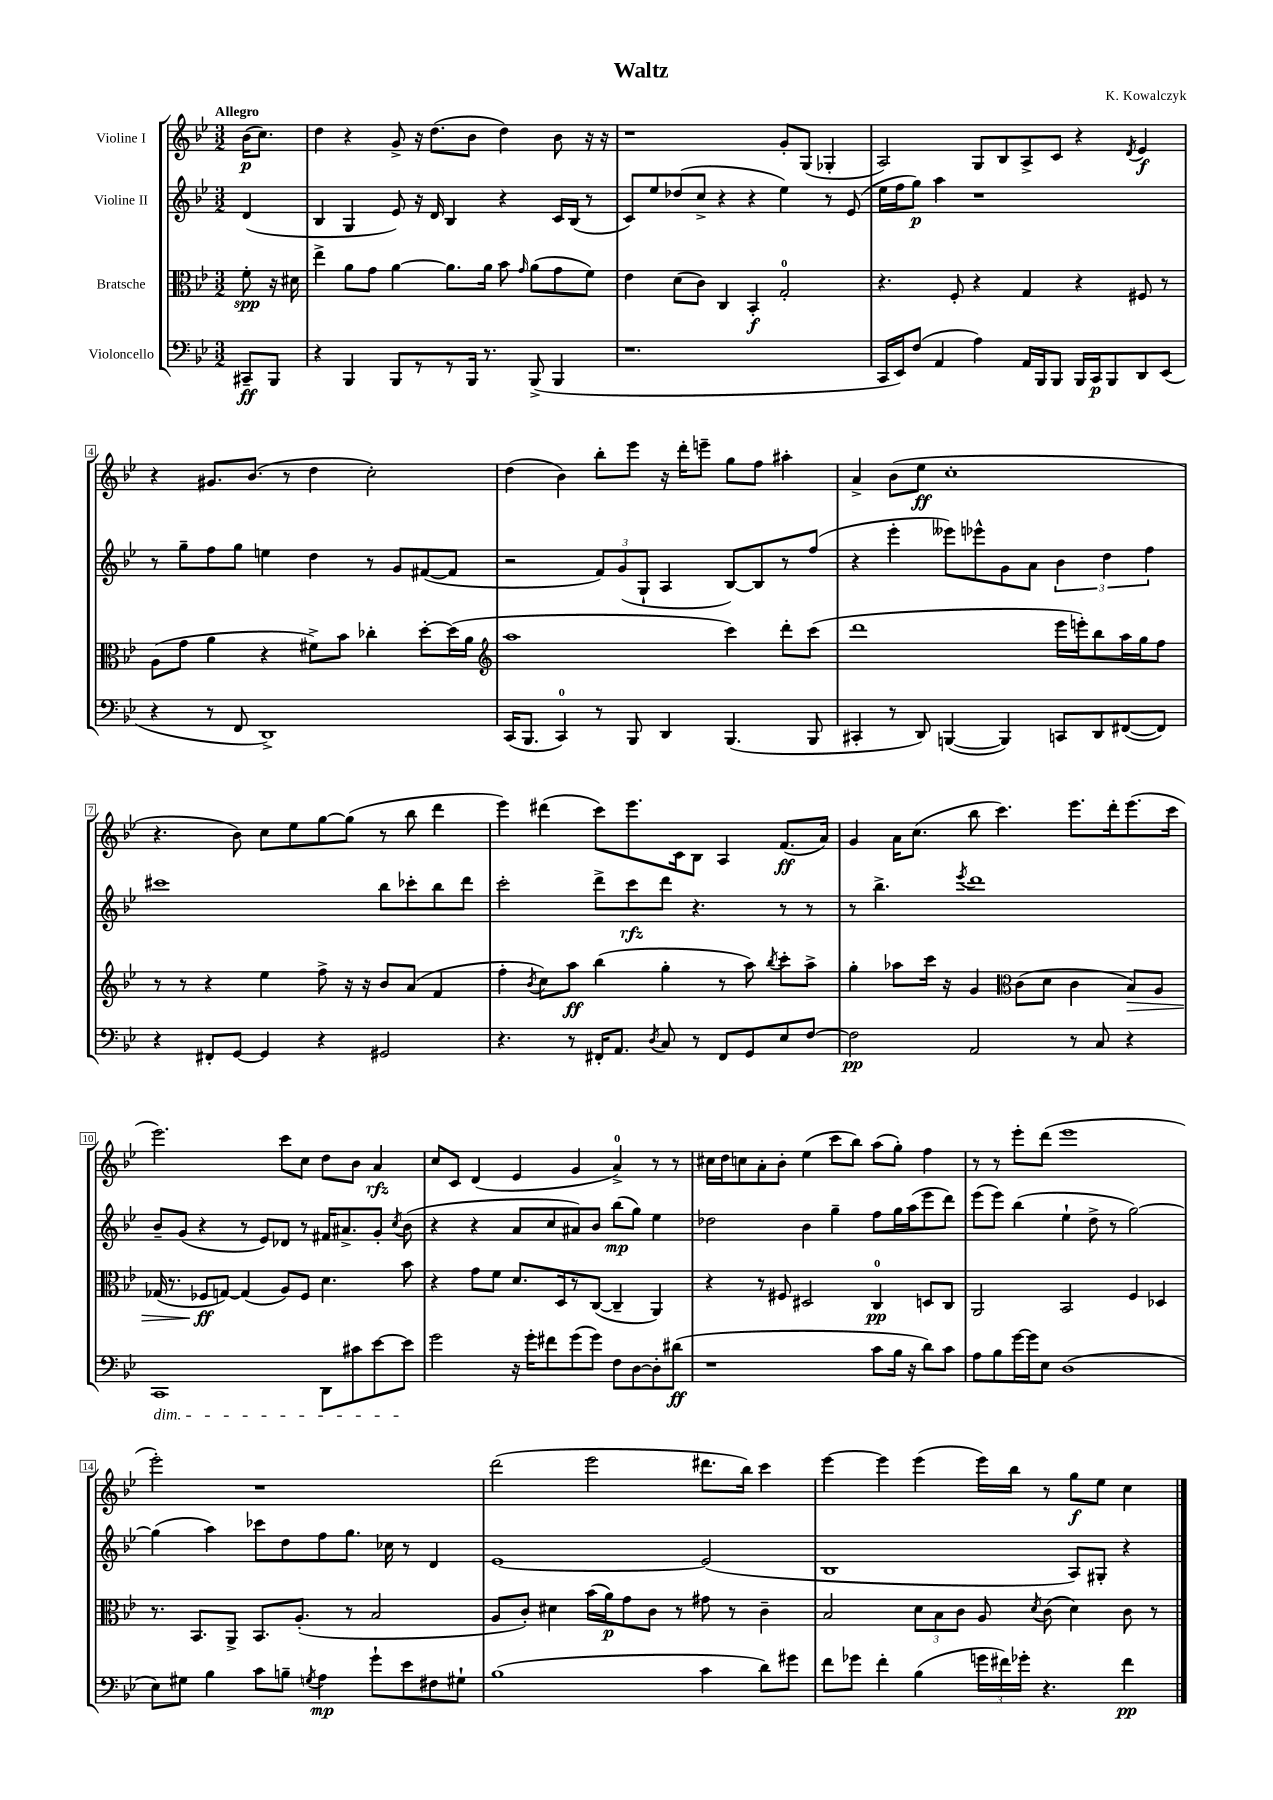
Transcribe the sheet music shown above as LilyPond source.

\header { title = "Waltz" composer = "K. Kowalczyk" }
<<
\new StaffGroup <<
\new Staff = "s0" \with { instrumentName = "Violine I" } {
    \clef treble \key bes \major \numericTimeSignature \time 3/2 \partial 4 \tempo "Allegro"
    \autoBeamOff bes'16[\p( c''8.]) |
    d''4 r4 g'8-> r16 d''8.[( bes'8] d''4) bes'8 r16 r16 |
    r1 g'8[-. g8]( ges4-. |
    a2) g8[ bes8 a8-> c'8] r4 \acciaccatura { d'8 } ees'4\f |
    r4 gis'8.[ bes'8.]( r8 d''4 c''2-.) |
    d''4( bes'4) bes''8[-. ees'''8] r16 d'''16[-. e'''8]-- g''8[ f''8] ais''4-. |
    a'4-> bes'8[( ees''8]\ff c''1-. |
    r4. bes'8) c''8[ ees''8 g''8~ g''8]( r8 bes''8 d'''4 |
    ees'''4) dis'''4( c'''8[) ees'''8. c'16 bes8] a4 f'8.[\ff( a'16]) |
    g'4 a'16[ c''8.]( bes''8 c'''4.) ees'''8.[ d'''16-. ees'''8.( c'''16] |
    ees'''2.) c'''8[ c''8] d''8[ bes'8] a'4\rfz |
    c''8[ c'8] d'4( ees'4 g'4 a'4-0->) r8 r8 |
    cis''16[ d''16 c''8 a'8-. bes'8]-. ees''4( c'''8[ bes''8]) a''8[( g''8]-.) f''4 |
    r8 r8 ees'''8[-. d'''8]( ees'''1 |
    ees'''2-.) r1 |
    d'''2( ees'''2 dis'''8.[ bes''16]) c'''4 |
    ees'''4~ ees'''4 ees'''4( ees'''16[) bes''16] r8 g''8[\f ees''8] c''4 \bar "|." |
}
\new Staff = "s1" \with { instrumentName = "Violine II" } {
    \clef treble \key bes \major \numericTimeSignature \time 3/2 \partial 4
    \autoBeamOff d'4( |
    bes4 g4 ees'8) r16 d'16 bes4 r4 c'16[ bes16]( r8 |
    c'8[) ees''8 des''8( c''8]-> r4 r4 ees''4) r8 ees'8( |
    ees''16[ f''16 g''8]\p) a''4 r1 |
    r8 g''8[-- f''8 g''8] e''4 d''4 r8 g'8[ fis'8~( fis'8] |
    r2 \tuplet 3/2 { f'8[) g'8( g8]-! } a4 bes8[~) bes8 r8 f''8]( |
    r4 ees'''4-. eeses'''8[) ees'''8-^ g'8 a'8] \tuplet 3/2 { bes'4 d''4 f''4 } |
    cis'''1 bes''8[ ces'''8-. bes''8 d'''8] |
    c'''2-. d'''8[-> c'''8\rfz d'''8] r4. r8 r8 |
    r8 bes''4.-> \acciaccatura { ees'''8 } d'''1 |
    bes'8[-- g'8]( r4 r8 ees'8[) des'8] r8 fis'16[ ais'8.-> g'8]-. \acciaccatura { c''8 } bes'8( |
    r4 r4 a'8[ c''8 ais'8) bes'8] bes''8[\mp( g''8]) ees''4 |
    des''2 bes'4 g''4-- f''8[ g''16 a''16( ees'''8 d'''8]) |
    ees'''8[( ees'''8]) bes''4( ees''4-! d''8-> r8 g''2~) |
    g''4( a''4) ces'''8[ d''8 f''8 g''8.] ces''16 r8 d'4 |
    ees'1~ ees'2( |
    bes1 a8[) gis8]-. r4 \bar "|." |
}
\new Staff = "s2" \with { instrumentName = "Bratsche" } {
    \clef alto \key bes \major \numericTimeSignature \time 3/2 \partial 4
    \autoBeamOff f'8-.\spp r16 dis'16 |
    ees''4-> a'8[ g'8] a'4~ a'8.[ a'16] bes'8 \grace { g'16 } a'8[( g'8 f'8]) |
    ees'4 d'8[( c'8]) c4 bes,4-.\f g2-0-. |
    r4. f8-. r4 g4 r4 fis8 r8 |
    a8[( g'8] a'4 r4 fis'8[->) bes'8] ces''4-. d''8[~-. d''16( a'16] |
    \clef treble a''1 c'''4) d'''8[-. c'''8]( |
    d'''1 ees'''16[ e'''16-.) bes''8 a''16 g''16 f''8] |
    r8 r8 r4 ees''4 f''8-> r16 r16 bes'8[ a'8]( f'4 |
    f''4-. \acciaccatura { bes'8 } c''8[) a''8]\ff bes''4( g''4-. r8 a''8) \acciaccatura { bes''8 } c'''8[-. a''8]-> |
    g''4-. aes''8[ c'''16] r16 g'4 \clef alto c'8[( d'8] c'4 bes8[\>) a8] |
    ges16( r8. fes8[\ff\! g8]~) g4( a8[) fes8] d'4. bes'8 |
    r4 g'8[ f'8] d'8.[ d16 r8 c8]~( c4-- a,4) |
    r4 r8 fis8 dis2 c4-0\pp d8[ c8] |
    a,2 bes,2 f4 des4 |
    r8. bes,8.[ a,8]-> bes,8.[ a8.]-.( r8 bes2 |
    a8[ c'8]-.) dis'4 bes'16[( a'16\p) g'8 c'8] r8 gis'8 r8 c'4-- |
    bes2 \tuplet 3/2 { d'8[ bes8 c'8] } a8 \acciaccatura { d'8 } c'8( d'4) c'8 r8 \bar "|." |
}
\new Staff = "s3" \with { instrumentName = "Violoncello" } {
    \clef bass \key bes \major \numericTimeSignature \time 3/2 \partial 4
    \autoBeamOff cis,8[--\ff bes,,8] |
    r4 bes,,4 bes,,8[ r8 r8 bes,,16] r8. bes,,8->( bes,,4 |
    r1. |
    c,16[ ees,16) f8]( a,4 a4) a,16[ bes,,16 bes,,8] bes,,16[ c,16\p bes,,8 d,8 ees,8]( |
    r4 r8 f,8 d,1->) |
    c,16[( bes,,8.] c,4-0) r8 bes,,8 d,4 bes,,4.( bes,,8 |
    cis,4-. r8 d,8) b,,4~( b,,4) c,8[ d,8 fis,8~( fis,8]) |
    r4 fis,8[-. g,8]~ g,4 r4 gis,2 |
    r4. r8 fis,16[-. a,8.] \acciaccatura { d8 } c8 r8 fis,8[ g,8 ees8 f8]~ |
    f2\pp a,2 r8 c8 r4 |
    c,1\dim d,8[ cis'8 ees'8~ ees'8]\! |
    g'2 r16 g'16[-. fis'8 g'8( g'8]) f8[ d8~ d8-. dis'8]\ff( |
    r1 c'8[ bes16] r16 d'8[) c'8] |
    a8[ bes8 g'16~ g'16 ees8] d1( |
    ees8[) gis8] bes4 c'8[ b8]-- \acciaccatura { g8 } a4\mp g'8[-! ees'8 fis8 gis8]-! |
    bes1( c'4 d'8[) gis'8] |
    f'8[ ges'8] f'4-. bes4( \tuplet 3/2 { g'16[ fis'16) ges'16]-. } r4. fis'4\pp \bar "|." |
}
>>
>>
\layout { \context { \Score \override BarNumber.stencil = #(make-stencil-boxer 0.1 0.3 ly:text-interface::print) } }
